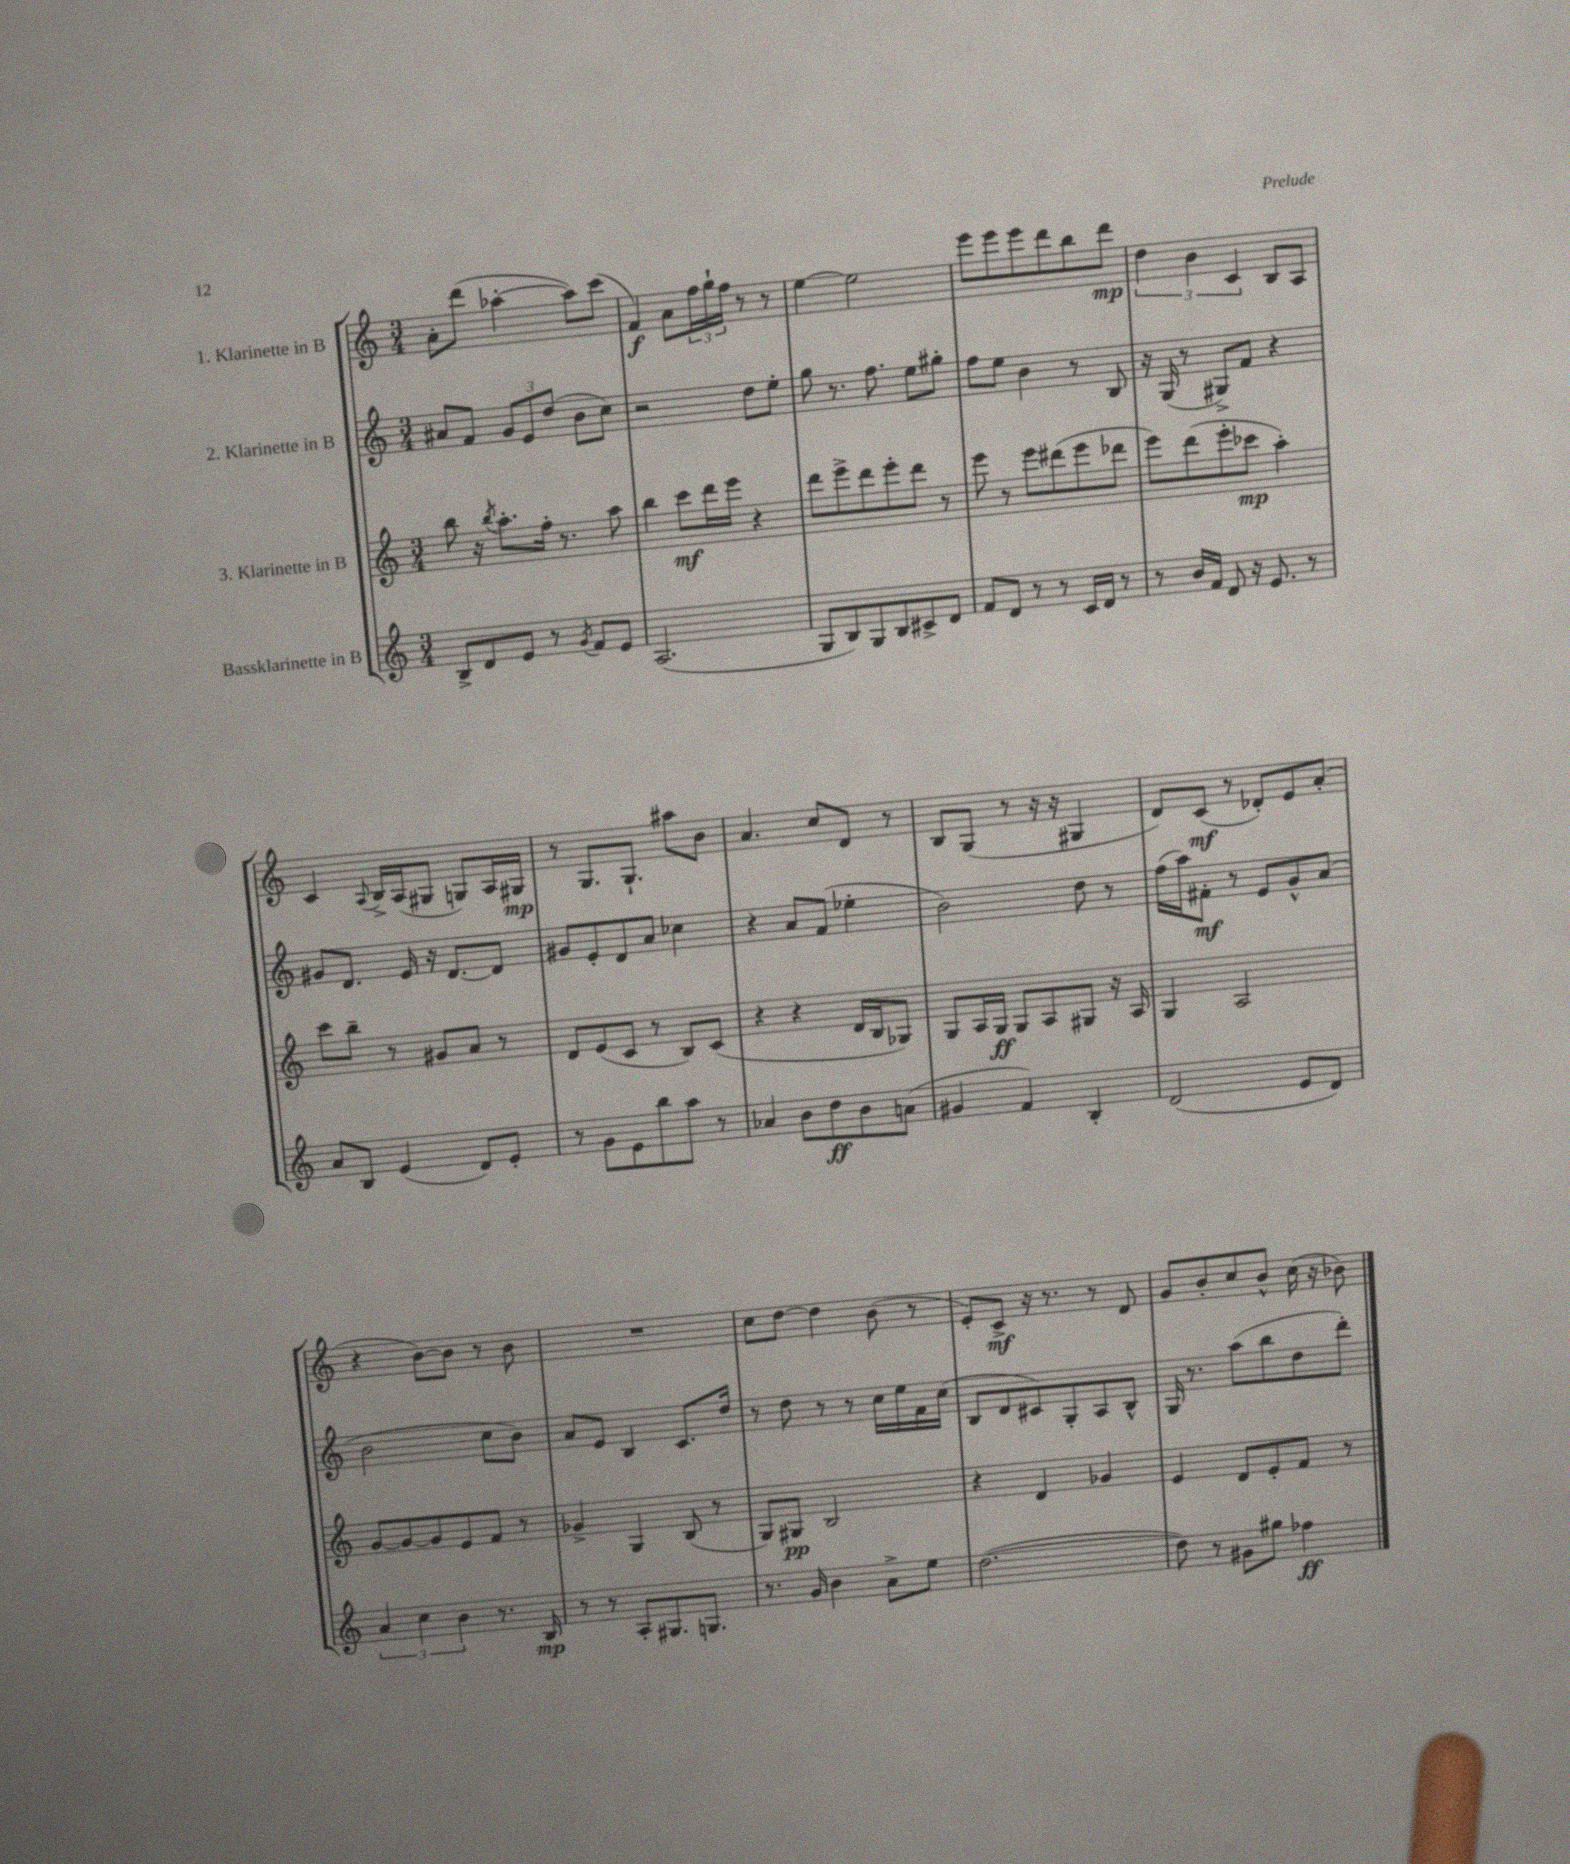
<<
\new StaffGroup <<
\new Staff = "s0" \with { instrumentName = "1. Klarinette in B" } {
    \clef treble \key c \major \numericTimeSignature \time 3/4
    a'8-. d'''8( aes''4~-. aes''8) c'''8( |
    f'4\f) a'8 \tuplet 3/2 { f''16 g''16-! f''16 } r8 r8 |
    e''4~ e''2 |
    e'''8 e'''8 e'''8 d'''8 b''8 d'''8\mp |
    \tuplet 3/2 { d''4 b'4 c'4 } b8 a8 |
    c'4 \appoggiatura { a8 } b16-> a16( gis8 g8) a16 gis16\mp |
    r8 g8. g8.-! ais''8 b'8 |
    a'4. c''8 d'8 r8 |
    b8 g8( r8 r16 r16 gis4 |
    d'8) c'8\mf( r8 des'8-.) e'8 a'8-.( |
    r4 b'8~) b'8 r8 b'8 |
    R2. |
    c''8 d''8~ d''4 b'8( r8 |
    e'8-.) c'8->\mf r16 r8. r8 d'8 |
    g'8 b'8-. c''8 b'8-^ c''16( r16 bes'8) \bar "|." |
}
\new Staff = "s1" \with { instrumentName = "2. Klarinette in B" } {
    \clef treble \key c \major \numericTimeSignature \time 3/4
    ais'8 f'8 \tuplet 3/2 { g'8 e'8 d''8( } b'8 c''8) |
    r2 d''8 e''8-. |
    g''8 r8. f''8. e''8 gis''8-. |
    f''8 e''8 b'4 r8 b8 |
    r16 g16( r8 gis8->) f'8 r4 |
    gis'8 d'8. e'16 r16 d'8.~ d'8 |
    gis'8 e'8-. d'8 a'8 ces''4 |
    r4 a'8 f'8( ees''4-. |
    b'2) d''8 r8 |
    f''16( a''16) fis'8-.\mf r8 e'8 g'8-^ a'8( |
    b'2 c''8 b'8) |
    a'8 e'8 b4 c'8. d''16 |
    r8 d''8 r8 r8 c''16 e''16 f'16 c''16( |
    b8 d'8 cis'8) g8-. a8 b8-^ |
    g16 r8. a''8( b''8 d''8 d'''8-.) \bar "|." |
}
\new Staff = "s2" \with { instrumentName = "3. Klarinette in B" } {
    \clef treble \key c \major \numericTimeSignature \time 3/4
    b''8 r16 \acciaccatura { b''8 } a''8.-. f''16-. r8. a''8 |
    b''4 c'''8\mf d'''16 e'''16 r4 |
    d'''8 e'''8-> d'''8 e'''8-. d'''8 r8 |
    e'''8 r8 e'''8 dis'''8( e'''8 des'''8 |
    e'''8) d'''8( e'''8-. ces'''8\mp a''4-.) |
    c'''8 b''8-- r8 gis'8 a'8 r8 |
    d'8 e'8( c'8 r8 b8) c'8( |
    r4 r4 d'16 b16 ges8) |
    g8 a16 g16\ff g8 a8 gis8 r16 a16 |
    g4 a2 |
    g'8~ g'8~ g'8 e'8 f'8 r8 |
    ges'4-> g4 b8( r8 |
    g8) gis8\pp b2 |
    r4 d'4 ges'4 |
    e'4 d'8 e'8-. f'8 r8 \bar "|." |
}
\new Staff = "s3" \with { instrumentName = "Bassklarinette in B" } {
    \clef treble \key c \major \numericTimeSignature \time 3/4
    b8-> d'8 e'8 r8 \acciaccatura { g'8 } f'8 e'8 |
    a2.( |
    g8 b8) g8 b8 cis'8-> d'8 |
    f'8 d'8 r8 r8 c'16 d'16 r8 |
    r8 b'16 f'16 d'8 r16 e'8. r8 |
    a'8 b8 e'4( d'8) e'8-. |
    r8 g'8 e'8 b''8 a''8 r8 |
    aes'4 b'8 d''8\ff b'8 a'8( |
    gis'4 f'4) b4-. |
    d'2( e'8 d'8) |
    \tuplet 3/2 { a'4 c''4 b'4 } r8. b16\mp |
    r8 r8 a8-. gis8. g8. |
    r8. g'16 b'4 a'8-> e''8 |
    d''2.~( |
    d''8) r8 gis'8 gis''8 fes''4\ff \bar "|." |
}
>>
>>
\layout { \context { \Score \remove "Bar_number_engraver" } }
